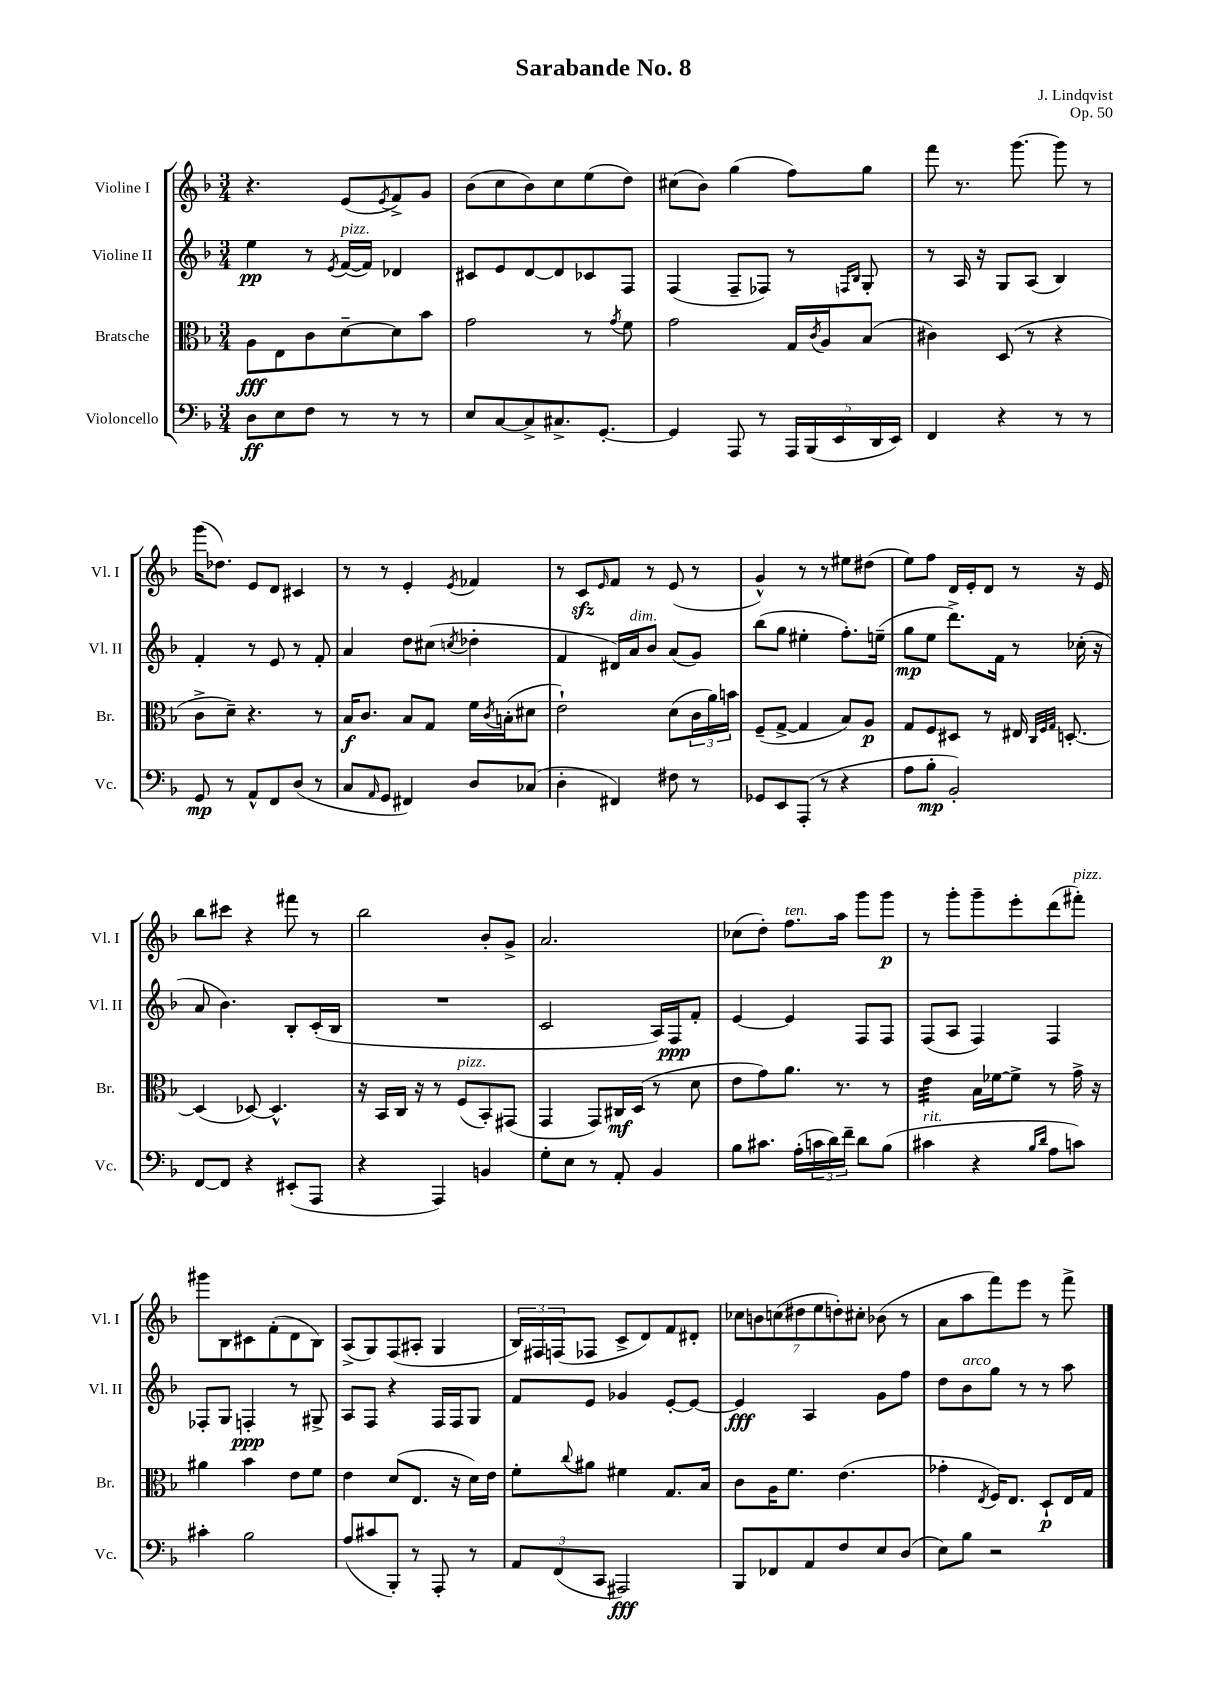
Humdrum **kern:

**kern	**kern	**kern	**kern
*staff4	*staff3	*staff2	*staff1
*clefF4	*clefC3	*clefG2	*clefG2
*k[b-]	*k[b-]	*k[b-]	*k[b-]
*M3/4	*M3/4	*M3/4	*M3/4
8D\L	8A\L	4ee\	4.r
8E\	8E\	.	.
8F\J	8c\	8r	.
.	.	8qe/	.
8r	[8d~\	([16f/LL	(8e/L
.	.	16f/]JJ)	.
.	.	.	8qe/
8r	8d\]	4d-/	8f^/)
8r	8b-\J	.	8g/J
=	=	=	=
8E/L	2g\	8c#/L	(8b-\L
[8C/	.	8e/	8cc\
8C^/]	.	[8d/	8b-\)
8.C#^/	.	8d/]	8cc\
.	8r	8c-/	(8ee\
[8.GG'/J	.	.	.
.	8qg/	.	.
.	8f\	8F/J	8dd\J)
=	=	=	=
4GG/]	2g\	(4F/	(8cc#\L
.	.	.	8b-\J)
8AAA/	.	8F~/L	(4gg\
8r	.	8F-/J)	.
20AAA/LL	16G/LL	8r	8ff\L)
(20BBB-/	.	.	.
.	8qc/	.	.
.	16A/J	.	.
20EE/	.	.	.
.	.	16qqF/LL	.
.	.	16qqB-/JJ	.
.	(8B-/J	8G'/	8gg\J
20DD/	.	.	.
20EE/JJ)	.	.	.
=	=	=	=
4FF/	4c#\)	8r	8fff\
.	.	16A/	8.r
.	.	16r	.
4r	(8D/	8G/L	.
.	.	.	[8.ggg\
.	8r	(8A/J	.
8r	4r	4B-/)	8ggg\]
8r	.	.	8r
=	=	=	=
8GG/	8c^\L	4f'/	(16ggg\LK
.	.	.	8.dd-\J)
8r	8d~\J)	.	.
8AA^^/L	4.r	8r	8e/L
8FF/	.	8e/	8d/J
(8D/J	.	8r	4c#/
8r	8r	8f'/	.
=	=	=	=
8C/L	16B-/LK	4a/	8r
.	8.c/J	.	.
16qqAA/	.	.	.
8GG/J	.	.	8r
4FF#/)	8B-/L	8dd\L	4e'/
.	8G/J	(8cc#\J	.
.	.	8qcc/	8qe/
8D/L	16f\LL	4dd-'\	4f-/
.	8qc/	.	.
.	(16B'\J	.	.
(8C-/J	8d#\J	.	.
=	=	=	=
4D'\	2e`\)	4f/	8r
.	.	.	8c/L
.	.	.	16qqe/
4FF#/)	.	16d#/LL)	8f/J
.	.	16a/J	.
.	.	8b-/J	8r
8F#\	(8d\L	(8a/L	(8e/
8r	24c\L	8g/J)	8r
.	24a\)	.	.
.	24b\JJ	.	.
=	=	=	=
8GG-/L	(8F~/L	(8bb-\L	4g^^/)
8EE/	[8G^/J	8gg\J	.
(8AAA'/J	4G/]	4ee#'\	8r
8r	.	.	8r
4r	8B-/L)	8.ff'\L)	8ee#\L
.	8A/J	.	(8dd#\J
.	.	(16ee~\Jk	.
=	=	=	=
8A\L	8G/L	8gg\L	8ee\L)
8B-'\J	8F/	8ee\J	8ff\J
2BB-'/)	8D#/J	8.ddd^\L)	16d/LL
.	.	.	16e'/J
.	8r	.	8d/J
.	.	16f\Jk	.
.	16E#/	8r	8r
.	32qqC/LLL	.	.
.	32qqF/	.	.
.	32qqG/JJJ	.	.
.	[8.D'/	.	.
.	.	(16cc-'\	16r
.	.	16r	16e/
=	=	=	=
[8FF/L	(4D/]	8a/	8bb-\L
8FF/]J	.	4.b-\)	8ccc#\J
4r	[8D-/)	.	4r
.	4.D-^^/]	.	.
(8EE#'/L	.	8B-'/L	8fff#\
8AAA/J	.	(16c'/L	8r
.	.	16B-/JJ	.
=	=	=	=
4r	16r	2.r	2bb-\
.	16BB-/LL	.	.
.	16C/JJ	.	.
.	16r	.	.
4AAA/)	8r	.	.
.	(8F/L	.	.
4BB/	8BB-'/)	.	8b-'/L
.	(8GG#/J	.	8g^/J
=	=	=	=
8G'\L	4GG/	2c/	2.a/
8E\J	.	.	.
8r	8GG/L)	.	.
8AA'/	16C#/L	.	.
.	(16D/JJ	.	.
4BB-/	8r	16A/LL)	.
.	.	16F/J	.
.	8d\	8f'/J	.
=	=	=	=
8B-\L	8e\L	[4e/	(8cc-\L
8.c#\J	8g\)	.	8dd'\J)
.	8.a\J	4e/]	8.ff\L
(16A'\LL	.	.	.
24c\	.	.	.
24d\)	.	.	.
.	8.r	.	16aa\Jk
24f~\JJ	.	.	.
8d\L	.	8F/L	8ggg\L
(8B-\J	8r	8F/J	8ggg\J
=	=	=	=
4c#\	4e\	(8F/L	8r
.	.	8A/J	8ggg'\L
4r	16B-\LL	4F/)	8ggg~\
.	[16f-\J	.	.
.	8f-^\]J	.	8eee'\
16qqB-/LL	.	.	.
16qqd/JJ	.	.	.
8A\L	8r	4F/	(8ddd\
8c\J)	16g^\	.	8fff#'\J)
.	16r	.	.
=	=	=	=
4c#'\	4a#\	8F-'/L	8ggg#\L
.	.	8G/J	8B-\
2B-\	4b-\	4F'/	8c#\
.	.	.	(8f'\
.	8e\L	8r	8d\
.	8f\J	8G#^/	8B-\J)
=	=	=	=
(8A/L	4e\	8A/L	(8A^/L
8c#/	.	8F/J	8G/)
8BBB-'/J)	(8d/L	4r	(8F/
8r	8.E/J	.	8A#'/J
8AAA'/	.	16F/LL	4G/
.	16r	16F/J	.
8r	16d\LL)	8G/J	.
.	16e\JJ	.	.
=	=	=	=
12AA/L	8f'\L	8f/L	24B-/LL)
.	.	.	24F#/
(12FF/	.	.	(24F/J
.	8qqcc/	.	.
.	8a#\J	8e/J	8F-/J
12CC/J	.	.	.
2AAA#/)	4f#\	4g-/	8c^/L
.	.	.	8d/)
.	8.G/L	[8e'/L	8f/
.	.	8e/_J	8d#'/J
.	16B-/Jk	.	.
=	=	=	=
8BBB-/L	8c\L	4e/]	14cc-\L
.	.	.	14b\
8FF-/	16A\K	.	.
.	.	.	(14cc\
.	8.f\J	.	.
.	.	.	14dd#\
8AA/	.	4A/	.
.	.	.	14ee\
.	.	.	14dd'\)
8F/	(4.e\	.	.
.	.	.	14cc#'\J
8E/	.	8g\L	(8b-\
(8D/J	.	8ff\J	8r
=	=	=	=
8E\L)	4g-'\	8dd\L	8a\L
8B-\J	.	8b-\	8aa\
.	8qE/	.	.
2r	16F/LK)	8gg\J	8fff\)
.	8.E/J	.	.
.	.	8r	8eee\J
.	8D`/L	8r	8r
.	16E/L	8aa\	8fff^\
.	16G/JJ	.	.
==	==	==	==
*-	*-	*-	*-
